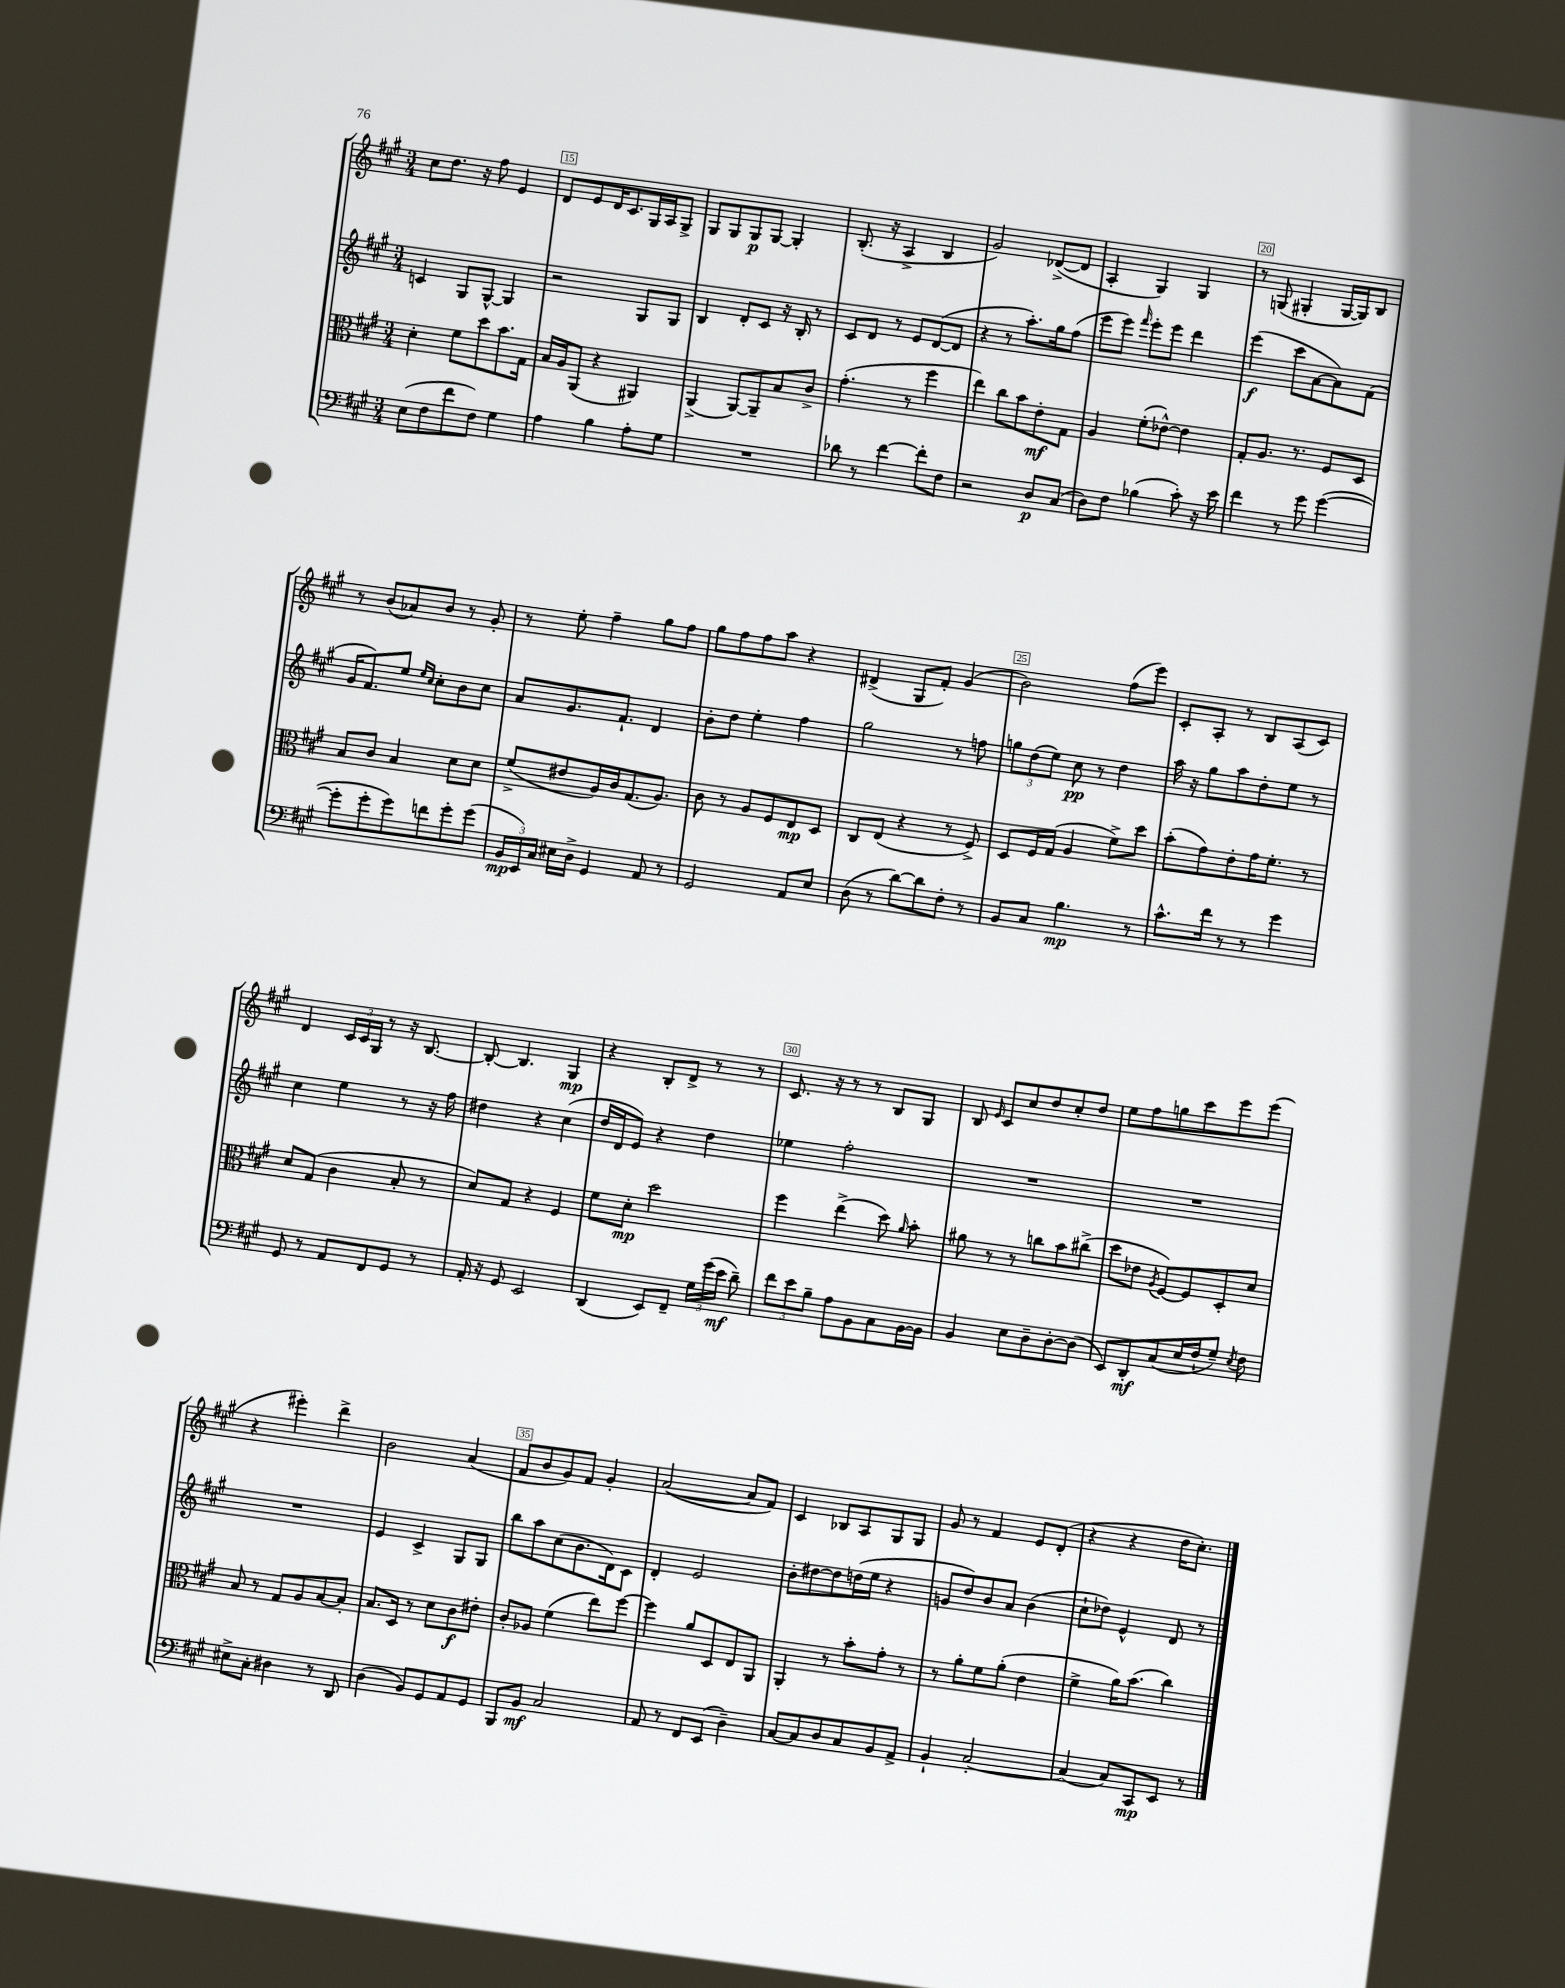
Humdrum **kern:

**kern	**dynam	**kern	**dynam	**kern	**dynam	**kern	**dynam
*part4	*part4	*part3	*part3	*part2	*part2	*part1	*part1
*staff4	*staff4	*staff3	*staff3	*staff2	*staff2	*staff1	*staff1
*clefF4	*	*clefC3	*	*clefG2	*	*clefG2	*
*k[f#c#g#]	*	*k[f#c#g#]	*	*k[f#c#g#]	*	*k[f#c#g#]	*
*M3/4	*	*M3/4	*	*M3/4	*	*M3/4	*
=14	=14	=14	=14	=14	=14	=14	=14
(8E\L	.	4d'\	.	4cn/	.	8cc#\L	.
8F#\	.	.	.	.	.	8.dd\J	.
8f#\	.	8f#\L	.	8G#/L	.	.	.
.	.	.	.	.	.	16r	.
8F#\J)	.	8dd\	.	[8G#^^/J	.	8ff#\	.
4G#\	.	8.b\	.	4G#/]	.	4e/	.
.	.	16G#\Jk	.	.	.	.	.
=15	=15	=15	=15	=15	=15	=15	=15
4A\	.	16B/LL	.	2r	.	8d/L	.
.	.	16A/J	.	.	.	.	.
.	.	(8AA/J	.	.	.	8e/	.
4B\	.	4r	.	.	.	16d/K	.
.	.	.	.	.	.	8.c#/	.
8A'\L	.	4AA#X/)	.	8G#/L	.	16G#/L	.
.	.	.	.	.	.	16A/J	.
8G#\J	.	.	.	8G#/J	.	8G#^/J	.
=16	=16	=16	=16	=16	=16	=16	=16
2.r	.	(4AA^/	.	4B/	.	8G#/L	.
.	.	.	.	.	.	8G#/	.
.	.	[8AA/L)	.	8d'/L	.	8G#/	p
.	.	8AA~/]	.	8c#/J	.	[8G#/J	.
.	.	8B/	.	16r	.	4G#'/]	.
.	.	.	.	16B'/	.	.	.
.	.	8c#^/J	.	8r	.	.	.
=17	=17	=17	=17	=17	=17	=17	=17
8d-X\	.	(4.g#'\	.	8c#/L	.	(8.B'/	.
8r	.	.	.	8d/J	.	.	.
.	.	.	.	.	.	16r	.
[4f#\	.	.	.	8r	.	4A^/	.
.	.	8r	.	8e/L	.	.	.
8f#'\L]	.	4ff#\	.	([8d/	.	4B/	.
8F#\J	.	.	.	8d/J]	.	.	.
=18	=18	=18	=18	=18	=18	=18	=18
2r	.	4ee\)	.	4r	.	2g#/)	.
.	.	8cc#\L	.	8r	.	.	.
.	.	8b\	.	8.aa'\L)	.	.	.
8D/L	p	8e'\	mf	.	.	([8d-X^/L	.
.	.	.	.	16gg#\k	.	.	.
(8C#/J	.	8G#\J	.	(8ff#\J	.	8d-/J]	.
=19	=19	=19	=19	=19	=19	=19	=19
8D\L)	.	4A/	.	8eee\L	.	4A'/	.
8F#\J	.	.	.	8eee\J)	.	.	.
.	.	.	.	16qqfff#/	.	.	.
(4B-X\	.	(8f#'\L	.	8eee'\L	.	4G#/)	.
.	.	[8e-X^^\J)	.	8eee\J	.	.	.
8c#'\)	.	4e-\]	.	4ddd\	.	4G#/	.
16r	.	.	.	.	.	.	.
16e\	.	.	.	.	.	.	.
=20	=20	=20	=20	=20	=20	=20	=20
4f#\	.	8G#'/L	.	(4eee\	f	8r	.
.	.	8.A/J	.	.	.	(8Gn/	.
8r	.	.	.	8ccc#\L	.	4G#X'/	.
.	.	8.r	.	.	.	.	.
8g#\	.	.	.	[8a\	.	.	.
([4g#\	.	8F#/L	.	8a\])	.	[16G#/LL	.
.	.	.	.	.	.	16G#/J])	.
.	.	8D/J	.	(8f#\J	.	8B/J	.
!!LO:LB:g=z
=21	=21	=21	=21	=21	=21	=21	=21
8g#'\L]	.	8B/L	.	16g#/KL	.	8r	.
.	.	.	.	8.f#/)	.	.	.
8g#'\	.	8c#/J	.	.	.	(8b/L	.
8g#\)	.	4B/	.	8ee/J	.	8a-X/)	.
.	.	.	.	16qqee/LL	.	.	.
.	.	.	.	16qqcc#/JJ	.	.	.
8fn\	.	.	.	8cc#'\L	.	8b/J	.
8g#'\	.	8d\L	.	8b\	.	8r	.
(8g#\J	.	8d\J	.	8cc#\J	.	8g#'/	.
=22	=22	=22	=22	=22	=22	=22	=22
24BB/LL	mp	(8f#^/L	.	8a/L	.	8r	.
24EE/)	.	.	.	.	.	.	.
24C#/JJ	.	.	.	.	.	.	.
16E#X\LL	.	8e#X/	.	8.g#/	.	8ee'\	.
16D^\JJ	.	.	.	.	.	.	.
4GG#/	.	16A/L)	.	.	.	4ff#~\	.
.	.	16c#/J	.	8.f#`/J	.	.	.
.	.	(8.G#/	.	.	.	.	.
8AA/	.	.	.	4d/	.	8gg#\L	.
.	.	8.A/J)	.	.	.	.	.
8r	.	.	.	.	.	8ff#\J	.
=23	=23	=23	=23	=23	=23	=23	=23
2GG#/	.	8c#\	.	8b'\L	.	8gg#\L	.
.	.	8r	.	8dd\J	.	8ff#\	.
.	.	8A/L	.	4ee'\	.	8ff#\	.
.	.	8F#/	.	.	.	8aa\J	.
8AA/L	.	8E/	mp	4ff#\	.	4r	.
8E/J	.	8D/J	.	.	.	.	.
=24	=24	=24	=24	=24	=24	=24	=24
(8D\	.	8C#/L	.	2gg#\	.	(4d#X^/	.
8r	.	(8E/J	.	.	.	.	.
[8d\L)	.	4r	.	.	.	8G#/L	.
8d\]	.	.	.	.	.	8f#'/J)	.
8F#'\J	.	8r	.	8r	.	(4g#/	.
8r	.	8F#^/)	.	8ffn\	.	.	.
=25	=25	=25	=25	=25	=25	=25	=25
8BB/L	.	8D/L	.	12ggn\L	.	2b\)	.
.	.	.	.	(12dd\	.	.	.
8C#/J	.	16F#/L	.	.	.	.	.
.	.	.	.	12ee\J)	.	.	.
.	.	(16G#/JJ	.	.	.	.	.
4.B\	mp	4A/	.	8cc#\	pp	.	.
.	.	.	.	8r	.	.	.
.	.	8f#^\L)	.	4dd\	.	(8ff#\L	.
8r	.	8dd\J	.	.	.	8eee\J)	.
=26	=26	=26	=26	=26	=26	=26	=26
8.c#^^\L	.	(8b'\L	.	16aa\	.	8c#'/L	.
.	.	.	.	16r	.	.	.
.	.	8g#\)	.	8gg#\L	.	8A'/J	.
16f#\Jk	.	.	.	.	.	.	.
8r	.	8e'\	.	8aa\	.	8r	.
8r	.	16g#\K	.	8dd'\	.	8B/L	.
.	.	8.f#'\J	.	.	.	.	.
4g#\	.	.	.	8ee\J	.	(8A/	.
.	.	8r	.	8r	.	8c#/J)	.
!!LO:LB:g=z
=27	=27	=27	=27	=27	=27	=27	=27
8GG#/	.	8d/L	.	4cc#\	.	4d/	.
8r	.	(8G#/J	.	.	.	.	.
8AA/L	.	4c#\	.	4ee\	.	24c#/LL	.
.	.	.	.	.	.	24c#/	.
.	.	.	.	.	.	24G#/JJ	.
8FF#/	.	.	.	.	.	8r	.
8GG#/J	.	8B'/	.	8r	.	16r	.
.	.	.	.	.	.	[8.B/	.
8r	.	8r	.	16r	.	.	.
.	.	.	.	16ff#\	.	.	.
=28	=28	=28	=28	=28	=28	=28	=28
16AA'/	.	8d/L)	.	4dd#X\	.	8B'/_	.
16r	.	.	.	.	.	.	.
8GG#/	.	8G#/J	.	.	.	4.B/]	.
2EE/	.	4r	.	4r	.	.	.
.	.	4F#/	.	(4cc#\	.	4G#/	mp
=29	=29	=29	=29	=29	=29	=29	=29
(4DD/	.	8f#\L	.	16dd/LL	.	4r	.
.	.	.	.	16d/J	.	.	.
.	.	8d'\J	mp	8e/J)	.	.	.
8EE/L)	.	2dd\	.	4r	.	8B'/L	.
8FF#~/J	.	.	.	.	.	8d^/J	.
24G#\LL	.	.	.	4dd\	.	8r	.
(24g#\	.	.	.	.	.	.	.
24e\JJ	mf	.	.	.	.	.	.
8d~\)	.	.	.	.	.	8r	.
=30	=30	=30	=30	=30	=30	=30	=30
12f#\L	.	4ff#\	.	4ee-X\	.	8.c#/	.
12e\	.	.	.	.	.	.	.
12B~\J	.	.	.	.	.	.	.
.	.	.	.	.	.	16r	.
8A\L	.	(4ee^\	.	2ff#'\	.	8r	.
8BB\	.	.	.	.	.	8r	.
8C#\	.	8dd\)	.	.	.	8B/L	.
.	.	16qqa/	.	.	.	.	.
[16BB\L	.	8b'\	.	.	.	8G#/J	.
16BB\JJ]	.	.	.	.	.	.	.
=31	=31	=31	=31	=31	=31	=31	=31
4BB/	.	8a#X\	.	2.r	.	8B/	.
.	.	.	.	.	.	16qqe/	.
.	.	8r	.	.	.	8c#/L	.
8E\L	.	8r	.	.	.	8cc#/	.
8D~\	.	8ccn\L	.	.	.	8dd/	.
[8D'\	.	8b\	.	.	.	8cc#'/	.
(8D\J]	.	(8cc#X^\J	.	.	.	8dd/J	.
=32	=32	=32	=32	=32	=32	=32	=32
8EE/L)	.	8dd\L	.	2.r	.	8ee\L	.
8DD'/	mf	8e-X\J	.	.	.	8ff#\	.
.	.	8qA/	.	.	.	.	.
(8C#/	.	[8F#/L)	.	.	.	8ggn\	.
16E/L	.	8F#/]	.	.	.	8ccc#\	.
16F#`/J	.	.	.	.	.	.	.
8G#~/J)	.	8D'/	.	.	.	8eee\	.
8qE/	.	.	.	.	.	.	.
8F#\	.	8d/J	.	.	.	(8eee\J	.
!!LO:LB:g=z
=33	=33	=33	=33	=33	=33	=33	=33
8E#X^\L	.	8B/	.	2.r	.	4r	.
8C#'\J	.	8r	.	.	.	.	.
4D#X\	.	8G#/L	.	.	.	4eee#X'\)	.
.	.	8A/	.	.	.	.	.
8r	.	[8B/	.	.	.	4ddd^\	.
8DD/	.	8B'/J]	.	.	.	.	.
=34	=34	=34	=34	=34	=34	=34	=34
(4D\	.	8.B/L	.	4e/	.	2b\	.
.	.	16D/Jk	.	.	.	.	.
8BB/L)	.	8r	.	4c#^/	.	.	.
8GG#/	.	8d\L	.	.	.	.	.
8AA/	.	8c#\	f	8G#/L	.	(4a/	.
8GG#/J	.	8e#X'\J	.	8G#/J	.	.	.
=35	=35	=35	=35	=35	=35	=35	=35
8BBB/L	.	8c#'/L	.	8bb\L	.	8f#/L	.
8BB/J	mf	8A-X/J	.	8aa\	.	8b/	.
2C#/	.	(4f#\	.	(8cc#\	.	8g#/)	.
.	.	.	.	8.b\	.	8f#/J	.
.	.	8ee\L)	.	.	.	4g#'/	.
.	.	.	.	16d\k)	.	.	.
.	.	[8ff#\J	.	8c#\J	.	.	.
=36	=36	=36	=36	=36	=36	=36	=36
8AA/	.	4ff#\]	.	4d'/	.	([2a/	.
8r	.	.	.	.	.	.	.
8FF#/L	.	8a/L	.	2e/	.	.	.
(8EE/J	.	8D/	.	.	.	.	.
4D~\)	.	8E/	.	.	.	8a/L]	.
.	.	8AA/J	.	.	.	8f#/J)	.
=37	=37	=37	=37	=37	=37	=37	=37
[8C#/L	.	4AA'/	.	8b'\L	.	4c#/	.
8C#/]	.	.	.	[8dd#X\	.	.	.
8D/	.	8r	.	8dd#\]	.	8B-X/L	.
8C#/	.	8b'\L	.	(16ddn\L	.	8A/	.
.	.	.	.	16ee\JJ	.	.	.
8BB/	.	8g#'\J	.	4r	.	8G#/	.
8AA^/J	.	8r	.	.	.	8G#/J	.
=38	=38	=38	=38	=38	=38	=38	=38
4BB`/	.	8r	.	8gn/L	.	8g#/	.
.	.	8a'\L	.	8dd/)	.	8r	.
[2C#'/	.	8f#\	.	8b/	.	4f#/	.
.	.	(8a'\J	.	8a/J	.	.	.
.	.	4e\	.	(4b\	.	8e/L	.
.	.	.	.	.	.	(8d'/J	.
=39	=39	=39	=39	=39	=39	=39	=39
(4C#/]	.	4f#^\	.	8cc#`\L	.	4r	.
.	.	.	.	8dd-X\J)	.	.	.
8C#/L)	.	16a\KL)	.	4e^^/	.	4r	.
.	.	(8.b\J	.	.	.	.	.
8CC#/	mp	.	.	.	.	.	.
8EE/J	.	4cc#\)	.	8d/	.	16dd\KL	.
.	.	.	.	.	.	8.cc#'\J)	.
8r	.	.	.	8r	.	.	.
==	==	==	==	==	==	==	==
*-	*-	*-	*-	*-	*-	*-	*-
